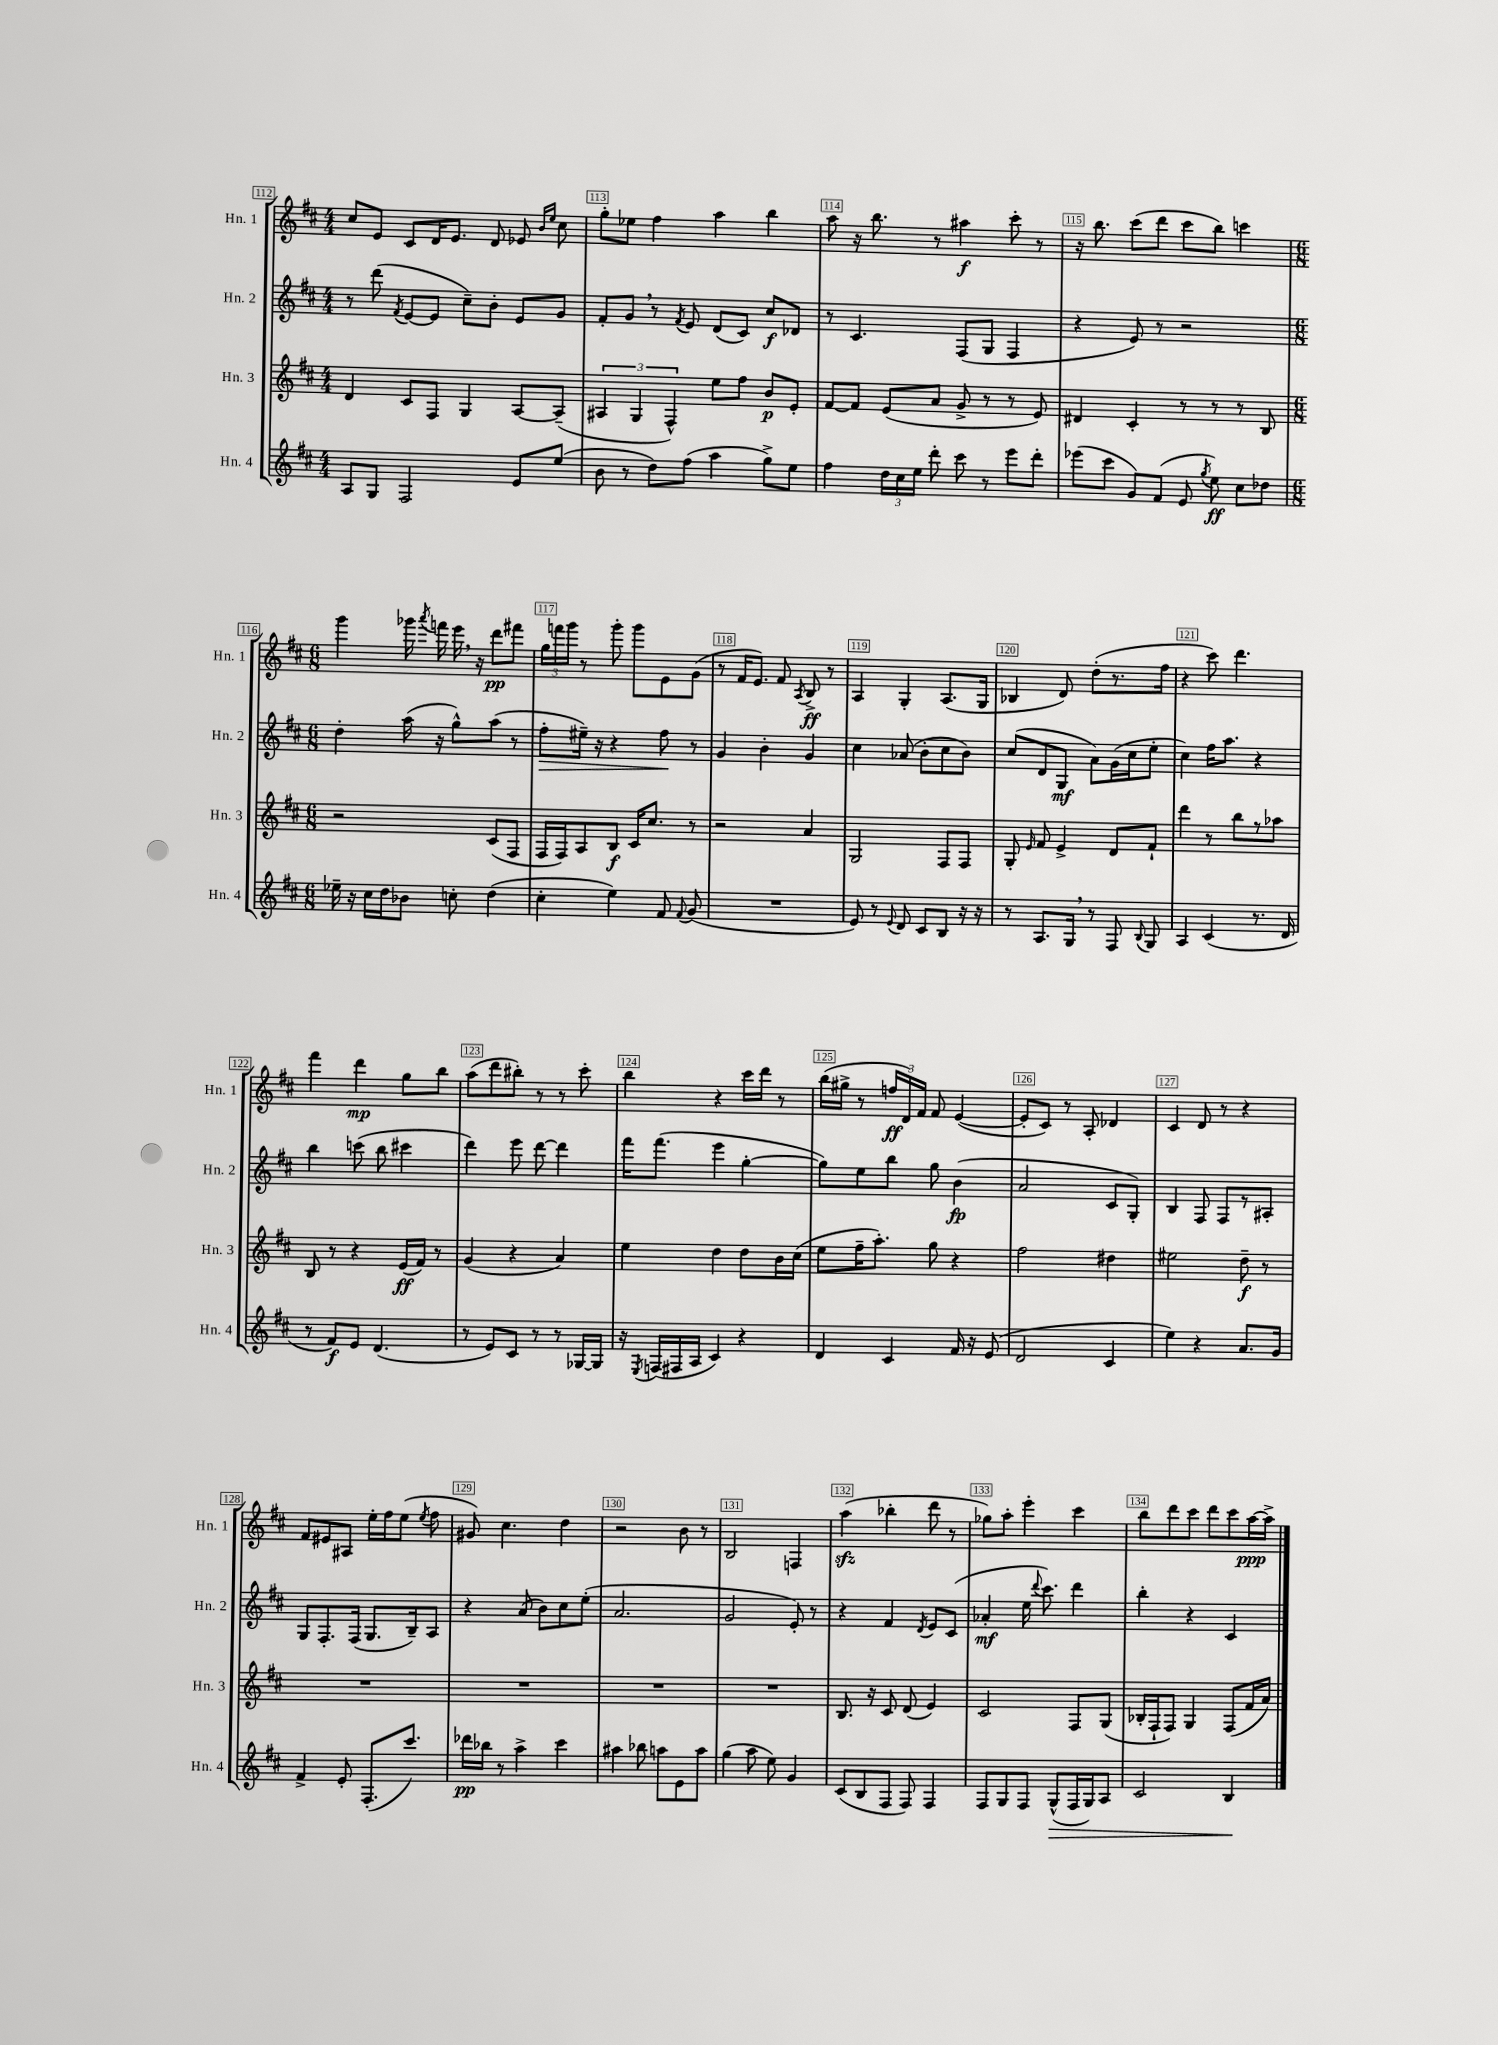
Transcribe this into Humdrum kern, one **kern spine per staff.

**kern	**kern	**kern	**kern
*staff4	*staff3	*staff2	*staff1
*clefG2	*clefG2	*clefG2	*clefG2
*k[f#c#]	*k[f#c#]	*k[f#c#]	*k[f#c#]
*M4/4	*M4/4	*M4/4	*M4/4
8A	4d	8r	8cc#
8G	.	(8ddd	8e
.	.	8qf#	.
2F#	8c#	[8e	8c#
.	8F#	8e]	16d
.	.	.	8.e
.	4G	8cc#~)	.
.	.	8b'	8d
8e	[8A	8e	8e-
.	.	.	16qqb
.	.	.	16qqee
(8ee	(8A~]	8g	8cc#
=	=	=	=
8b	6A#	8f#'	8gg'
8r	.	8g	8ee-
.	6G	.	.
8dd)	.	8r	4ff#
.	6F#^^)	.	.
.	.	8qf#	.
(8ff#	.	8e	.
4aa	8ee	(8d	4aa
.	8ff#	8c#)	.
8gg^)	8b	8cc#	4bb
8ee	8e'	8d-	.
=	=	=	=
4ff#	[8f#	8r	8aa
.	8f#]	4.c#	16r
.	.	.	8.bb
24dd	(8e	.	.
24cc#	.	.	.
24ee	.	.	.
8ddd'	8a	.	8r
8ccc#	8g^	(8F#	4aa#
8r	8r	8G	.
8eee	8r	4F#	8ccc#'
8ddd'	8e)	.	8r
=	=	=	=
(8eee-	4d#	4r	16r
.	.	.	8.bb
8ccc#	.	.	.
8g)	4c#'	8e)	(8ccc#
(8f#	.	8r	8ddd
8e	8r	2r	8ccc#
8qgg	.	.	.
8ee)	8r	.	8bb)
8cc#	8r	.	4ccc
8dd-	8B	.	.
=	=	=	=
*M6/8	*M6/8	*M6/8	*M6/8
16ee-~	2r	4dd'	4ggg
16r	.	.	.
16cc#	.	.	.
16dd	.	.	.
8b-	.	(16aa	16ggg-
.	.	.	8qaaa
.	.	16r	16fff
8cc'	.	8gg^^)	16eee
.	.	.	16r
(4dd	(8c#	(8aa	8ddd
.	8F#	8r	8fff#
=	=	=	=
4cc#'	16F#	8ff#'	24gg
.	.	.	24fff
.	16F#)	.	.
.	.	.	24ggg
.	8A	16ee#~)	8r
.	.	16r	.
4ee)	8B	4r	8ggg'
.	16c#	.	8ggg
.	8.cc#	.	.
8f#	.	8ff#	8e
8qqf#	.	.	.
(8g	8r	8r	(8g
=	=	=	=
2.r	2r	4g	8r
.	.	.	16f#
.	.	.	8.e)
.	.	4b'	.
.	.	.	8f#
.	.	.	8qA
.	4a	4g	8B^
.	.	.	8r
=	=	=	=
8e)	2G	4cc#	4A
8r	.	.	.
8qqe	.	.	.
8d	.	(8a-	4G'
8c#	.	8b'	.
8B	8F#	8cc#	(8.A
16r	8F#	8b)	.
16r	.	.	16G
=	=	=	=
8r	8G'	(8cc#	4B-
.	16qqe	.	.
8.A	8f#	8d	.
.	4e^	8G	8d)
16G	.	.	.
8r	.	8a)	(8dd'
8F#	8d	(16g	8.r
.	.	16cc#	.
8qqB	.	.	.
8G	8f#`	8ee'	.
.	.	.	16ff#
=	=	=	=
4A	4ddd	4cc#)	4r
(4c#	8r	16ff#	8ccc#)
.	.	8.aa	.
.	8bb	.	4.ddd
8.r	8r	4r	.
.	8aa-	.	.
16d	.	.	.
=	=	=	=
8r	8B	4bb	4fff#
8f#)	8r	.	.
8e	4r	(8ccc	4ddd
(4.d	.	8bb	.
.	(16e	4ccc#	8gg
.	16f#)	.	.
.	8r	.	8bb
=	=	=	=
8r	(4g	4ddd)	(8aa
8e)	.	.	8ddd
8c#	4r	8eee	8bb#')
8r	.	[8ddd	8r
8r	4a)	4ddd]	8r
[16G-	.	.	8ccc#'
16G-]	.	.	.
=	=	=	=
16r	4ee	16fff#	4bb
8qE	.	.	.
(16F	.	(8.fff#	.
16F#	.	.	.
16A	.	.	.
4c#)	4dd	4eee	4r
4r	8dd	[4gg'	16ccc#
.	.	.	16ddd
.	16b	.	8r
.	(16cc#	.	.
=	=	=	=
4d	8ee	8gg])	(16bb
.	.	.	16gg#^
.	16ff#~	8ee	8r
.	8.aa')	.	.
4c#	.	8bb	24ff
.	.	.	24d)
.	.	.	24f#
.	8gg	8gg	8f#
16f#	4r	(4b	([4e
16r	.	.	.
(8e	.	.	.
=	=	=	=
2d	2ff#	2a	8e']
.	.	.	8c#)
.	.	.	8r
.	.	.	8A'
4c#	4dd#	8c#	4d-
.	.	8G')	.
=	=	=	=
4ee)	2ee#	4B	4c#
4r	.	8F#	8d
.	.	8F#	8r
8.a	8dd~	8r	4r
.	8r	8A#'	.
16g	.	.	.
=	=	=	=
4f#^	2.r	8G	8f#
.	.	8.F#'	8e#
8e'	.	.	8A#
.	.	(16F#	.
(8.F#'	.	8.G	16ee'
.	.	.	16ff#
.	.	.	(8ee
8.ccc#)	.	16B~)	.
.	.	.	8qee
.	.	8A	8ff#
=	=	=	=
16ddd-	2.r	4r	8g#)
16bb-	.	.	.
8r	.	.	4.cc#
4aa^	.	(8a	.
.	.	8b)	.
4ccc#	.	8cc#	4dd
.	.	(8ee'	.
=	=	=	=
4aa#	2.r	2.a	2r
8bb-	.	.	.
8aa	.	.	.
8e	.	.	8b
8aa	.	.	8r
=	=	=	=
(4gg	2.r	2g	2B
8aa	.	.	.
8ee)	.	.	.
4g	.	8e')	4F
.	.	8r	.
=	=	=	=
(8c#	8.B	4r	(4aa
8B	.	.	.
.	16r	.	.
8F#	8c#	4f#	4bb-'
8F#)	(8d	.	.
.	.	8qd	.
4F#	4e)	8e	8ddd
.	.	(8c#	8r
=	=	=	=
8F#	2c#	4a-'	8gg-)
8G	.	.	8aa'
8F#	.	16ee	4eee'
.	.	8qqddd	.
.	.	8.ccc#)	.
(8G^^	.	.	.
16F#	8F#	4ddd	4ccc#
16G)	.	.	.
8A	(8G	.	.
=	=	=	=
2c#	16B-'	4bb'	8bb
.	16F#`	.	.
.	8F#)	.	8ddd
.	4G	4r	8ccc#
.	.	.	8ddd
4B	(8F#	4c#	8ccc#
.	16f#	.	[16aa
.	16a)	.	16aa^]
==	==	==	==
*-	*-	*-	*-
